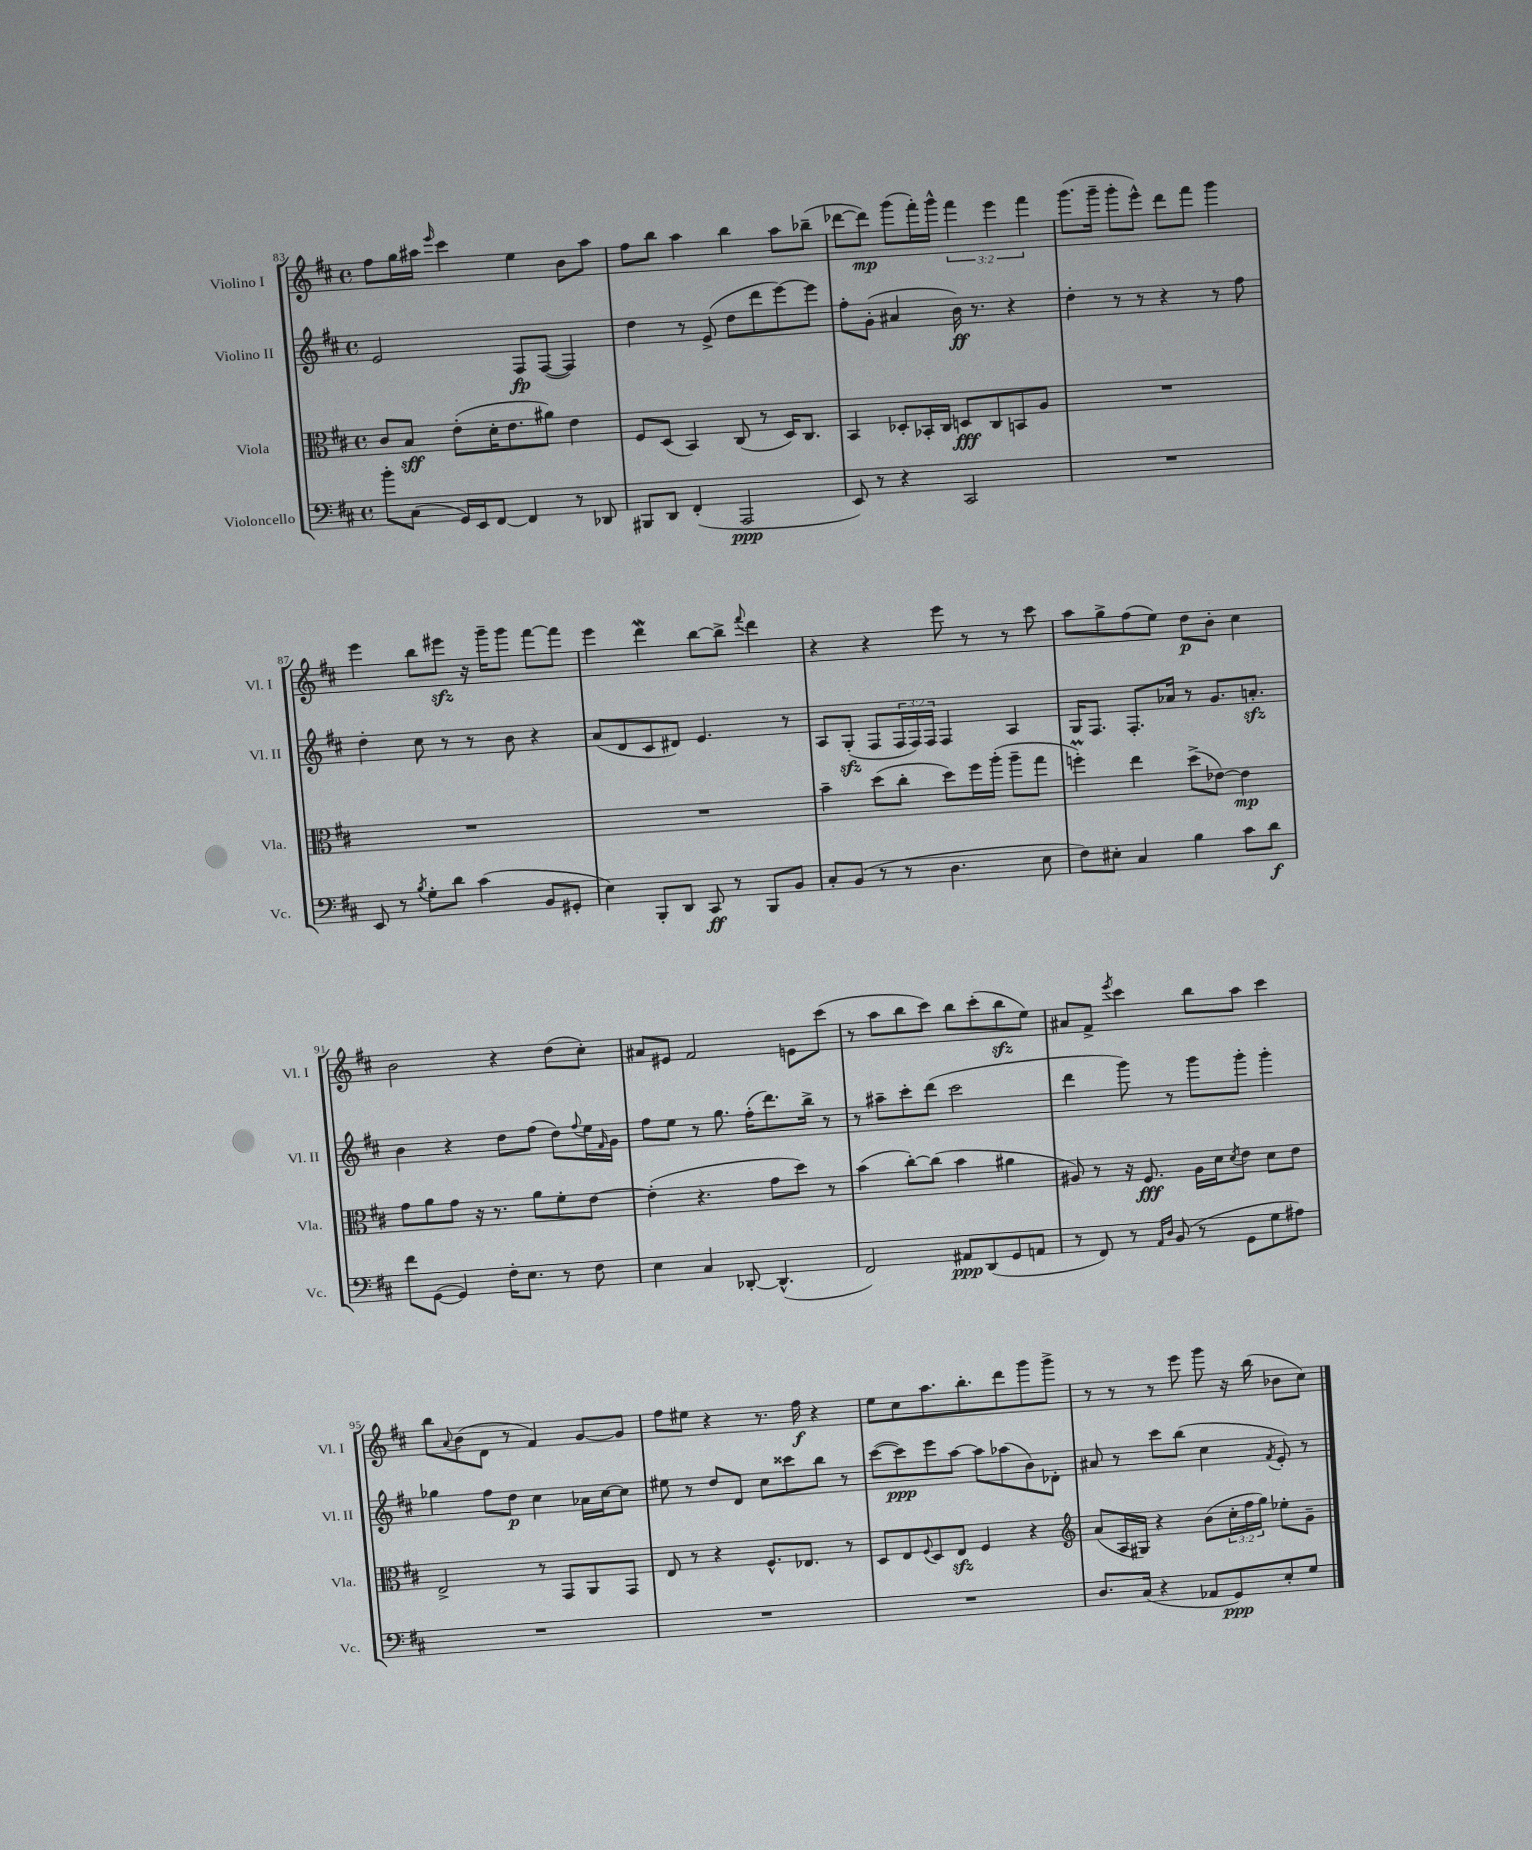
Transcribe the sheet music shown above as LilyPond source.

<<
\new StaffGroup <<
\new Staff = "s0" \with { instrumentName = "Violino I" shortInstrumentName = "Vl. I" } {
    \clef treble \key d \major \defaultTimeSignature \time 4/4 \override Staff.TupletNumber.text = #tuplet-number::calc-fraction-text
    fis''8 g''16 ais''16 \grace { e'''16 } cis'''4 e''4 b'8 ais''8 |
    fis''8 b''8 a''4 b''4 a''8 bes''8--( |
    des'''8~ des'''8\mp) g'''8( fis'''16-.) g'''16-^ \tuplet 3/2 { fis'''4 e'''4 fis'''4 } |
    g'''8.( g'''16-- g'''8-. e'''8-^) d'''8 fis'''8 g'''4 |
    e'''4 b''8 eis'''8\sfz r16 g'''16-- g'''8 fis'''8~ fis'''8 |
    e'''4 d'''4\mordent b''8~ b''8-> \appoggiatura { fis'''8 } d'''4 |
    r4 r4 e'''8 r8 r8 cis'''8 |
    a''8 g''8-> fis''8( e''8) d''8\p b'8-. cis''4 |
    b'2 r4 d''8( cis''8-.) |
    ais'8 eis'8 fis'2 e'8 cis'''8( |
    r8 a''8 b''8 cis'''8) b''8 cis'''8-.( b''8\sfz e''8) |
    ais'8 fis'8-> \acciaccatura { e'''8 } cis'''4 b''8 a''8 cis'''4 |
    b''8 \appoggiatura { a'8 } b'8( d'8 r8 fis'4) g'8~ g'8 |
    fis''8 eis''8 r4 r8. fis''16\f r4 |
    e''8 cis''8 a''8. b''8.-. d'''8 g'''8 g'''8-> |
    r8 r8 r8 e'''8 g'''8 r16 b''16( bes'8 cis''8) \bar "|." |
}
\new Staff = "s1" \with { instrumentName = "Violino II" shortInstrumentName = "Vl. II" } {
    \clef treble \key d \major \defaultTimeSignature \time 4/4 \override Staff.TupletNumber.text = #tuplet-number::calc-fraction-text
    e'2 fis8\fp fis8~( fis4) |
    d''4 r8 e'8->( d''8 d'''8 e'''8~) e'''8 |
    fis''8-. g'8-.( ais'4 b'16\ff) r8. r4 |
    d''4-. r8 r8 r4 r8 fis''8 |
    d''4-. cis''8 r8 r8 b'8 r4 |
    a'8( d'8 cis'8 dis'8) e'4. r8 |
    a8 g8-.\sfz( fis8 \tuplet 3/2 { fis16 fis16) fis16 } fis4 a4 |
    g16 fis8. fis8.-. aes'16 r8 g'8. a'8.-.\sfz |
    b'4 r4 d''8 fis''8( d''8) \appoggiatura { fis''8 } e''16 \grace { fis'16 } g'16 |
    fis''8 e''8 r8 g''8. fis''16-.( d'''8.) b''16-> r8 |
    r8 ais''8-- cis'''8-. d'''8( cis'''2 |
    d'''4 g'''8) r8 g'''8 g'''8-. g'''4-. |
    ges''4 fis''8 d''8\p cis''4 aes'16 cis''16~ cis''8 |
    eis''8 r8 d''8 d'8 cis''8 cisis'''8 b''8 r8 |
    cis'''8~( cis'''8\ppp) e'''8 a''8~ a''8 aes''8( b'8) des'8-. |
    ais'8 r8 cis'''8 b''8( cis''4 \acciaccatura { fis'8 } e'8-.) r8 \bar "|." |
}
\new Staff = "s2" \with { instrumentName = "Viola" shortInstrumentName = "Vla." } {
    \clef alto \key d \major \defaultTimeSignature \time 4/4 \override Staff.TupletNumber.text = #tuplet-number::calc-fraction-text
    cis'8 b8\sff e'8-.( d'16-. e'8. ais'8) e'4 |
    fis8 d8( b,4) cis8( r8 d16) cis8. |
    b,4 des8-. bes,16-. cis16 d8\fff cis8 b,8 a8 |
    R1 |
    R1 |
    R1 |
    b'4-- d''8( cis''8-. d''8) fis''16 a''16-.( a''8-- g''8 |
    f''4-.\prall) e''4 d''8->( ees'8~) ees'4\mp |
    g'8 a'8 g'8 r16 r8. a'8 fis'8-. e'8~ |
    e'4-.( r4. g'8 d''8) r8 |
    b'4( cis''8~-.) cis''8( b'4 ais'4 |
    ais8) r8 r16 fis8.\fff ais16 d'16 \acciaccatura { d'8 } e'8 d'8 e'8 |
    e2-> r8 g,8 a,8 g,8 |
    e8 r8 r4 fis8.-^ ees8. r8 |
    d8 e8 \appoggiatura { fis8 } d8 e8\sfz fis4 r4 |
    \clef treble a'8( a16 gis16) r4 b'8( \tuplet 3/2 { cis''16-. fis''16 g''16) } ees''8-. g'8-- \bar "|." |
}
\new Staff = "s3" \with { instrumentName = "Violoncello" shortInstrumentName = "Vc." } {
    \clef bass \key d \major \defaultTimeSignature \time 4/4
    b'8-. cis8( g,16) e,16 fis,8~ fis,4 r8 des,8 |
    bis,,8 d,8 fis,4-.( a,,2\ppp |
    e,8) r8 r4 cis,2 |
    R1 |
    e,8 r8 \acciaccatura { b8 } g8-. d'8 cis'4( b,8 gis,8-. |
    e4) b,,8-. d,8 cis,8\ff r8 b,,8 b,8 |
    cis8-. b,8( r8 r8 d4. e8 |
    fis8) eis8-. cis4 b4 cis'8 d'8\f |
    fis'8 g,8~( g,4) fis16-. e8. r8 fis8 |
    e4 cis4 des,8~-. des,4.-^( |
    fis,2) ais,8\ppp d,8( g,8 a,8 |
    r8 fis,8) r8 \grace { a,16 d16 } b,8( r8 g,8 g8 ais8) |
    R1 |
    R1 |
    R1 |
    d8. cis16( r4 aes,8 g,8\ppp) e8-. g8 \bar "|." |
}
>>
>>
\layout { \context { \Score currentBarNumber = #83 } }
